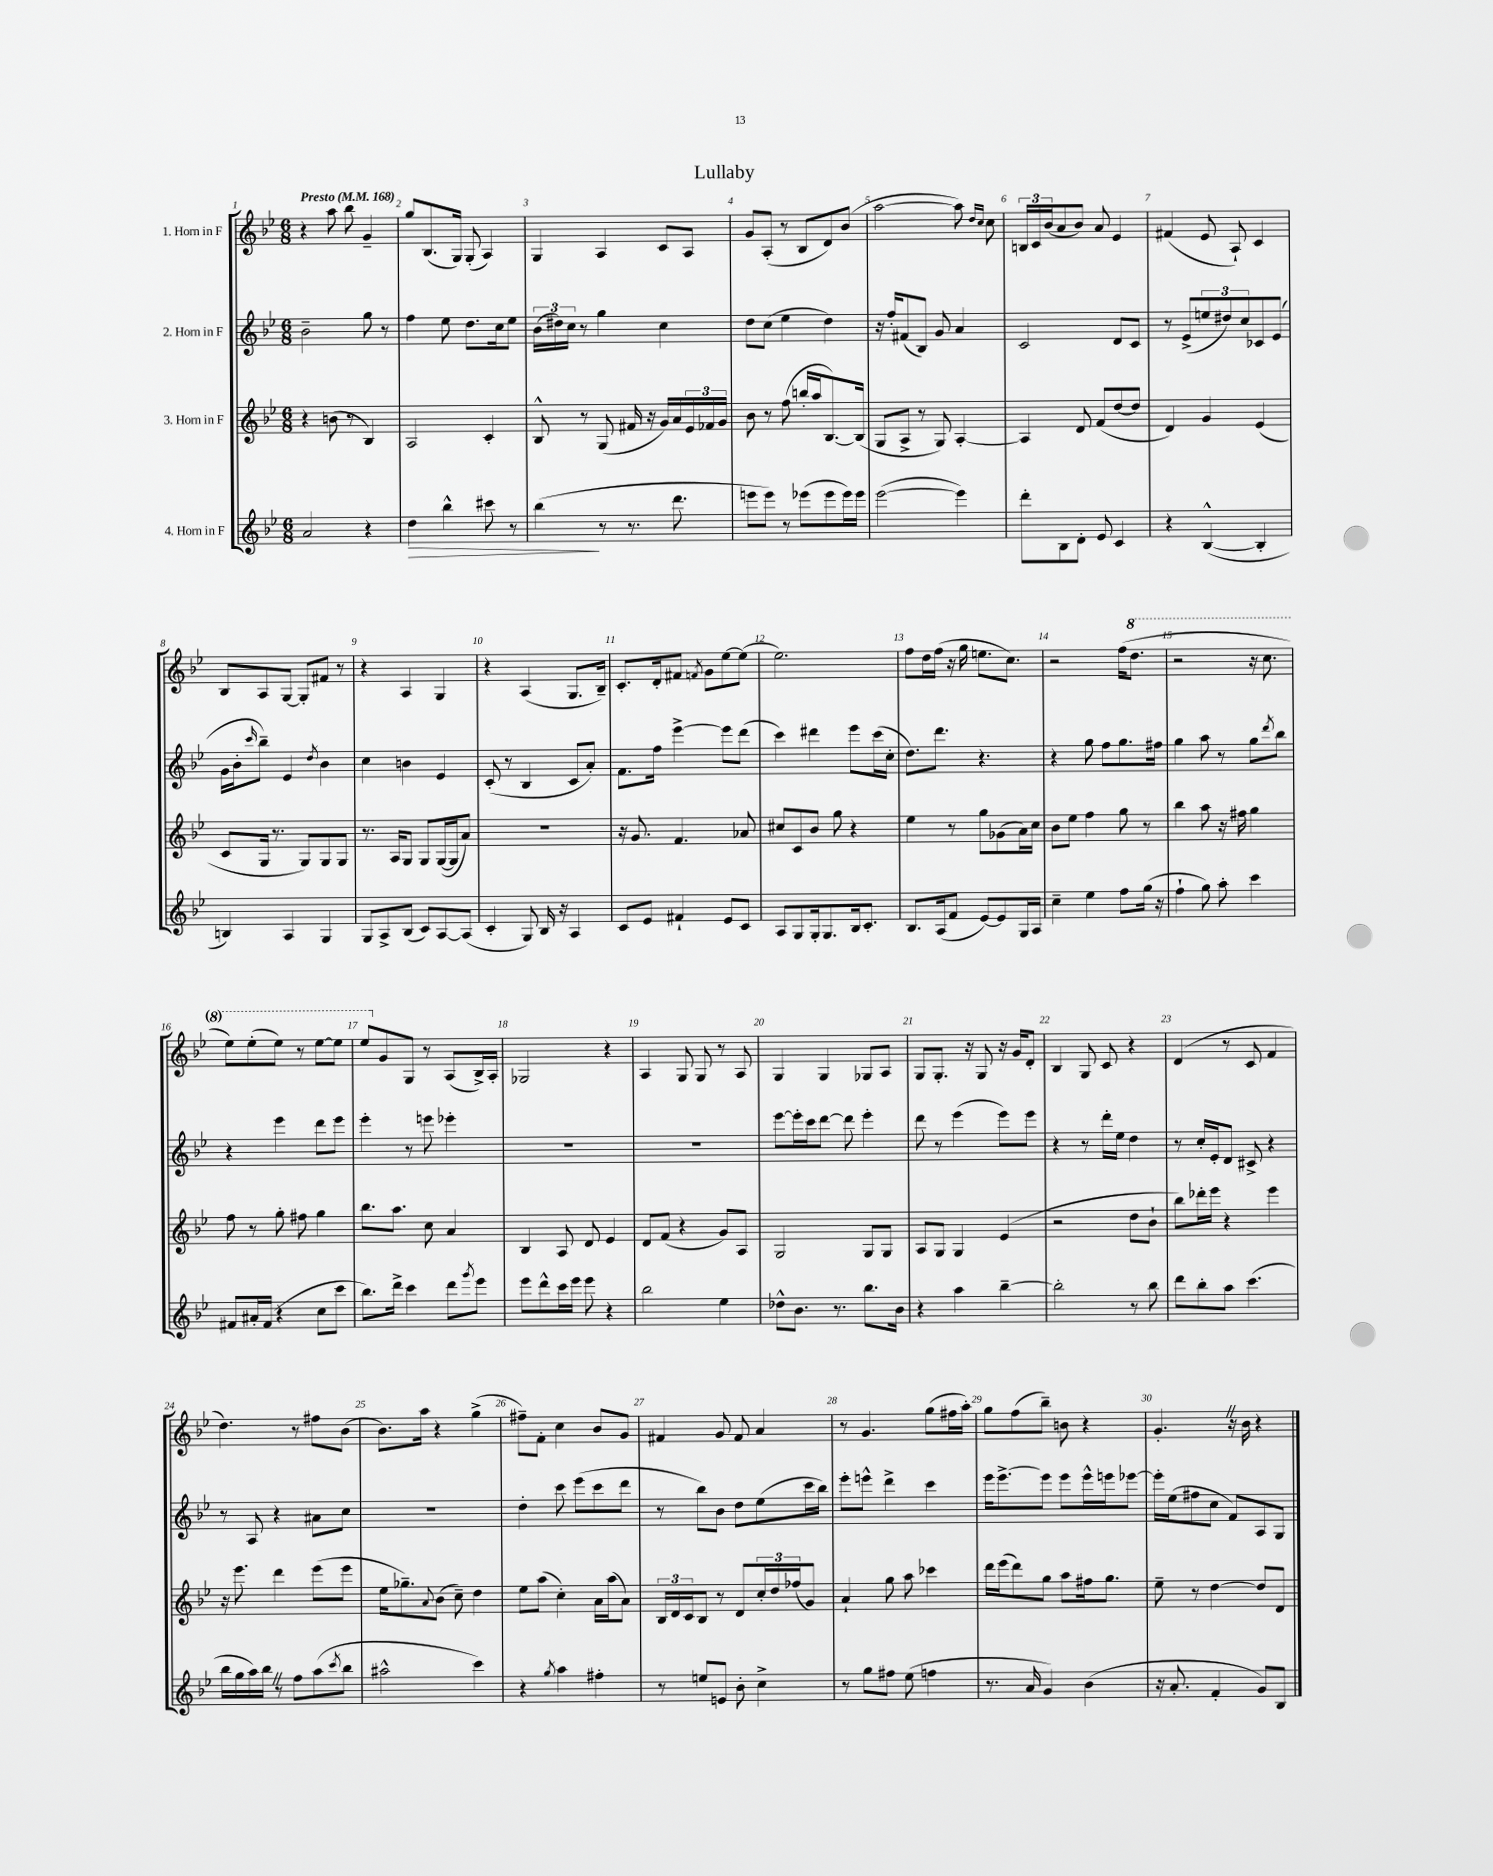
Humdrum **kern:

**kern	**kern	**kern	**kern
*staff4	*staff3	*staff2	*staff1
*clefG2	*clefG2	*clefG2	*clefG2
*k[b-e-]	*k[b-e-]	*k[b-e-]	*k[b-e-]
*M6/8	*M6/8	*M6/8	*M6/8
*MM168	*MM168	*MM168	*MM168
2a	4r	2b-~	4r
.	(8b	.	8aa
.	8r	.	8bb-
4r	4B-)	8gg	4g~
.	.	8r	.
=	=	=	=
4dd	2A	4ff	8gg
.	.	.	(8.B-
4bb-^^	.	8ee-	.
.	.	.	16G)
.	.	8.dd	(8G'
8ccc#	4c'	.	4A)
.	.	16cc	.
8r	.	8ee-	.
=	=	=	=
(4bb-	8B-^^	(24b-	4G
.	.	24dd#)	.
.	.	24cc	.
.	8r	8r	.
8r	(8G	4gg	4A
8.r	16f#	.	.
.	16r	.	.
.	16g)	4cc	8c
8.ddd	16a	.	.
.	24e-	.	8A
.	24f-	.	.
.	24g	.	.
=	=	=	=
8eee	8b-	8dd	8g
8eee)	8r	(8cc	(8A'
8r	(8ff	4ee-	8r
(8eee-	16bb'	.	8B-
.	16aa	.	.
8eee-	[8.B-)	4dd)	8d)
16eee-)	.	.	(8b-
16eee-	(16B-]	.	.
=	=	=	=
([2eee-	8G	16r	[2aa
.	.	16ff'	.
.	8A^	(8f#	.
.	8r	8B-)	.
.	8G)	8g	.
4eee-])	[4A'	4a	8aa])
.	.	.	16qqdd
.	.	.	16qqcc
.	.	.	8cc
=	=	=	=
8ddd'	4A]	2c	24B
.	.	.	24c
.	.	.	(24b-
8B-	.	.	8a
8d'	8d	.	8b-)
8e-	(8f	.	8a
4c	[8dd	8d	4e-
.	8dd]	8c	.
=	=	=	=
4r	4d)	8r	(4f#
.	.	(8e-^	.
([4B-^^	4g	12ee	8e-
.	.	12dd#)	.
.	.	.	8A`)
.	.	12cc	.
4B-']	(4e-	8c-	4c
.	.	(8e-	.
=	=	=	=
4B)	8c	16g	8B-
.	.	16b-'	.
.	.	16qqccc	.
.	16G	8bb-~)	8A
.	8.r	.	.
4A	.	4e-	[8G
.	8G)	.	8G']
.	.	8qdd	.
4G	8G	4b-	8f#
.	8G	.	8r
=	=	=	=
8G	8.r	4cc	4r
8A^	.	.	.
.	16A	.	.
(8B-	8G	4b	4A
8c)	8G	.	.
[8A	([16G	4e-	4G
.	16G]	.	.
(8A]	8a)	.	.
=	=	=	=
4c'	2.r	(8c'	4r
.	.	8r	.
8G)	.	4B-	(4A
16B-	.	.	.
16r	.	.	.
4A	.	8c	8.G
.	.	8a')	.
.	.	.	16B-~)
=	=	=	=
8c	16r	8.f	8.c'
.	8.g	.	.
8e-	.	.	.
.	.	16ff	16d'
4f#`	4.f	[4eee-^	8f#
.	.	.	8qf
.	.	.	8g
8e-	.	8eee-]	[8ee-
8c	8a-	(8ddd	(8ee-]
=	=	=	=
8A	8cc#	4ccc)	2.ee-)
8G	8c	.	.
16G'	8b-	4ddd#	.
8.G	.	.	.
.	8gg	.	.
16B-	4r	8eee-	.
8.c'	.	.	.
.	.	(16ccc	.
.	.	16cc'	.
=	=	=	=
8.B-	4ee-	8.dd)	8ff
.	.	.	16dd
(16A	.	8.ddd	(16ff
8f	8r	.	16r
.	.	.	16gg
[8e-)	8gg	4.r	8.ee
8e-]	(8g-	.	.
.	.	.	8.cc)
16G	16a)	.	.
16A	16cc	.	.
=	=	=	=
4cc~	8b-	4r	2r
.	8ee-	.	.
4ee-	4ff	8gg	.
.	.	8ff	.
8ff	8gg	8.gg	(16ff
.	.	.	8.ddd
(16gg	8r	.	.
16r	.	16ff#	.
=	=	=	=
4ff`	4bb-	4gg	2r
8gg)	8aa	8aa	.
8aa'	16r	8r	.
.	16ff#	.	.
4ccc	4gg	8gg	16r
.	.	.	8.ccc
.	.	8qddd	.
.	.	8bb-	.
=	=	=	=
8f#	8ff	4r	8eee-)
16a#'	8r	.	(8eee-'
(16f#	.	.	.
4r	8gg'	4eee-	8eee-)
.	8ff#	.	8r
8cc	4gg	8ddd	[8eee-
8ccc	.	8eee-	8eee-]
=	=	=	=
8.bb-)	8.bb-	4eee-'	8eee-
.	.	.	8g
16ddd^	8.aa	.	.
4ccc	.	8r	8G
.	8cc	8eee	8r
8ddd	4a	4eee-'	(8A
8qggg	.	.	.
8eee-	.	.	16B-^)
.	.	.	16A'
=	=	=	=
8eee-	4B-	2.r	2G-
8ddd^^	.	.	.
16ccc	8A	.	.
16eee-	.	.	.
8eee-	8d	.	.
4r	4e-	.	4r
=	=	=	=
2bb-	8d	2.r	4A
.	(8f	.	.
.	4r	.	8G
.	.	.	8G
4ee-	8g)	.	8r
.	8A	.	8A
=	=	=	=
8dd-^^	2G	[8eee-	4G
8.b-	.	16eee-']	.
.	.	16ccc	.
.	.	[8ddd	4G
8.r	.	.	.
.	.	8ddd]	.
8.bb-	8G	4eee-'	8G-
.	8G	.	8A
16b-	.	.	.
=	=	=	=
4r	8A	8ddd	8G
.	8G	8r	8.G'
4aa	4G	(4eee-	.
.	.	.	16r
.	.	.	8G
[4bb-~	(4e-	8eee-)	16r
.	.	.	16g
.	.	8eee-	8d'
=	=	=	=
2bb-']	2r	4r	4B-
.	.	8r	8G
.	.	16ddd'	8c
.	.	16ee-	.
8r	8dd	4dd	4r
8bb-	8b-`	.	.
=	=	=	=
8ddd	8bb-)	8r	(4d
8bb-'	16ddd-'	16cc'	.
.	16eee-	16e-'	.
8aa	4r	8d	8r
(4.ccc	.	8c#^	8c
.	4eee-	4r	4f
=	=	=	=
16bb-	16r	8r	4.dd)
16gg	8.eee-	.	.
16aa)	.	8A	.
16bb-	.	.	.
8r	4ddd	4r	.
8ff	.	.	8r
(8aa	(8eee-	8a#	8ff#
8qccc	.	.	.
8bb-	8eee-	8cc	(8b-
=	=	=	=
2aa#^^	16ee-	2.r	8.b-)
.	8.gg-~)	.	.
.	.	.	16aa
.	8qqa	.	.
.	(8b-	.	4r
.	8cc~)	.	.
4ccc)	4dd	.	(4gg^
=	=	=	=
4r	8ee-	4dd'	8ff#~)
.	(8aa	.	8f'
8qgg	.	.	.
4aa	4cc')	8ccc	4cc
.	.	(8eee-	.
4ff#'	16a	8ccc	8b-
.	(16aa	.	.
.	8a)	8ddd	8g
=	=	=	=
8r	24B-	8r	4f#
.	24d	.	.
.	24c	.	.
8ee	8B-	8bb-)	.
8e	8r	8b-	8g
8b-'	8d	8dd	8f#
4cc^	24cc'	(8ee-	4a
.	24dd	.	.
.	(24ff-	.	.
.	8g)	16ccc	.
.	.	16bb-)	.
=	=	=	=
8r	4a`	8eee-'	8r
8gg	.	8eee^^	4.g
8ff#	8gg	4ddd^	.
(8ee-	8aa	.	.
4ff	4ccc-	4ccc	(8gg
.	.	.	16ff#
.	.	.	16aa')
=	=	=	=
8.r	16ddd	16eee-	8gg
.	(16eee-	[8.eee-^	.
.	8ddd)	.	(8ff
16a	.	.	.
4g)	8gg	8eee-]	8bb-~)
.	8aa	8eee-	8b
(4b-	16ff#	16eee-^^	4r
.	8.gg	16eee	.
.	.	[8eee-	.
=	=	=	=
16r	8ee-~	16eee-']	4.g'
8.a'	.	(16ee-	.
.	8r	8ff#	.
4f'	[4dd	8cc	.
.	.	8f)	16r
.	.	.	16b-
8g)	8dd]	8A	4r
8B-	8d	8G	.
==	==	==	==
*-	*-	*-	*-
